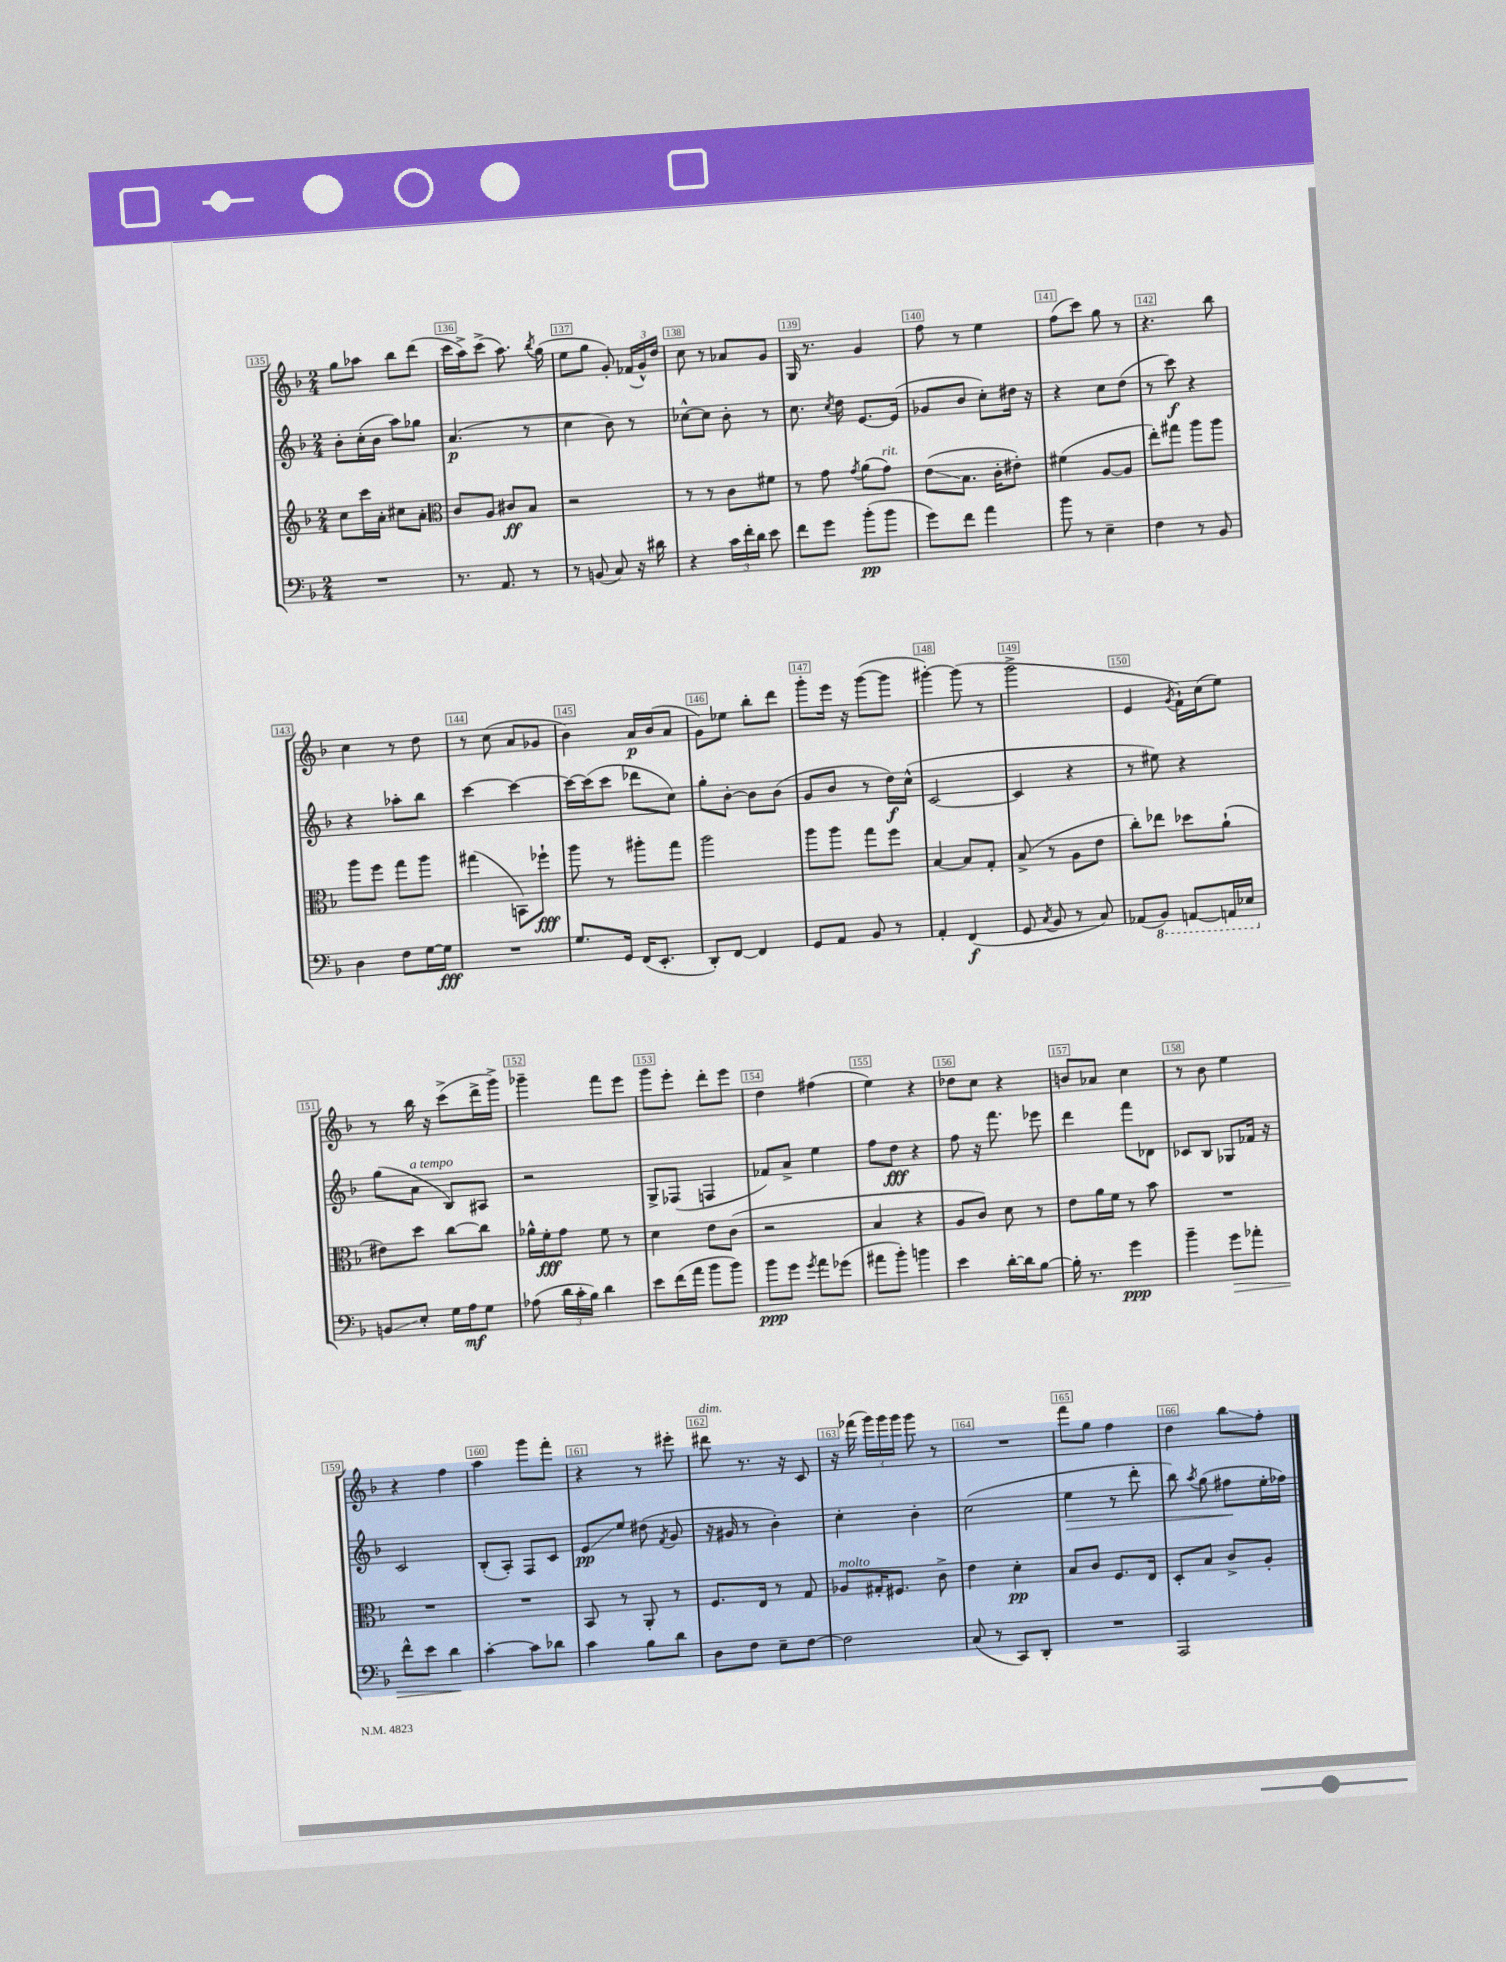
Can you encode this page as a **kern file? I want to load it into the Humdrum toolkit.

**kern	**kern	**kern	**kern
*staff4	*staff3	*staff2	*staff1
*clefF4	*clefG2	*clefG2	*clefG2
*k[b-]	*k[b-]	*k[b-]	*k[b-]
*M2/4	*M2/4	*M2/4	*M2/4
2r	8cc	8b-'	8gg
.	16ccc	(16cc'	8aa-
.	16a'	16b-	.
.	8cc#	8aa)	8bb-
.	8a'	8gg-	(8ddd
=	=	=	=
*	*clefC3	*	*
8.r	8c	(4.a	16ccc
.	.	.	16aa^)
.	8A	.	(8ccc^
8.AA	.	.	.
.	8c#	.	8.aa)
8r	8B-	8r	.
.	.	.	8qbb-
.	.	.	(16gg
=	=	=	=
8r	2r	4cc	8ee
(8BB	.	.	8gg
8C)	.	8b-)	8g')
16r	.	8r	(24f-
.	.	.	24g^^)
16d#	.	.	.
.	.	.	24dd
=	=	=	=
4r	8r	[8cc-^^	8cc
.	8r	8cc-]	8r
24c	8c	8b-'	8a-
24f'	.	.	.
24d	.	.	.
8e	8f#	8r	8g
=	=	=	=
8f	8r	8.cc	16G
.	.	.	8.r
8g	8g	.	.
.	.	8qcc	.
.	.	16dd	.
.	8qg	.	.
(8b-'	(8a	[8.e	4g
8b-	8g)	.	.
.	.	(16e]	.
=	=	=	=
8g)	(8e	8g-	8ff
8f	8.B-	8b-	8r
4a	.	8cc')	4ee
.	16c'	.	.
.	8e#')	16dd#	.
.	.	16r	.
=	=	=	=
8b-	(4f#	4r	(8ff
8r	.	.	8ccc)
4E~	[8A	8cc	8gg
.	8A]	(8dd	8r
=	=	=	=
4F	8ee')	8r	4.r
.	8gg#	8ccc)	.
8r	8aa	4r	.
8BB-	8aa	.	8bb-
=	=	=	=
4D	8aa	4r	4cc
.	8ff	.	.
8F	8gg	8aa-'	8r
[16G	8aa	8bb-	8dd
16G]	.	.	.
=	=	=	=
2r	(4gg#	[4ccc	8r
.	.	.	(8cc
.	8BB)	4ccc_	8a
.	8ff-`	.	8g-
=	=	=	=
8.G	8aa	16ccc_	4b-)
.	.	(16ccc]	.
.	8r	8ccc	.
16GG	.	.	.
(16FF	8aa#'	8ddd-	16a
8.EE'	.	.	(16b-
.	8gg	8cc)	8a
=	=	=	=
8DD')	2aa	8gg'	8g)
[8FF	.	[8b-'	8ee-
4FF]	.	8b-]	8bb-'
.	.	(8b-	8ddd
=	=	=	=
8GG	8aa	8g	8ggg'
8AA	8aa	8b-	16eee
.	.	.	16r
8BB-	8gg	8r	([8ggg
8r	8ff	16dd)	8ggg]
.	.	(16cc^^	.
=	=	=	=
4AA'	[4B-	[2c	[4ggg#')
(4FF	8B-]	.	(8ggg#]
.	8G'	.	8r
=	=	=	=
8GG	(8B-^	4c]	2ggg^
8qC	.	.	.
8BB-	8r	.	.
8r	8A	4r	.
8C)	8e	.	.
=	=	=	=
(8AA-	8cc')	8r	4e
8BBB-)	8ee-	8ee#)	.
.	.	.	8qg
[8AAA	8dd-	4r	16f`)
.	.	.	(16cc
16AAA]	(8a`	.	8ee)
16EE-	.	.	.
=	=	=	=
8BB	8e#)	(8gg	8r
8E'	8dd	8a	16bb-
.	.	.	16r
16G	[8cc	8B-)	(8ccc^
16A	.	.	.
8G	8cc]	8A#	16ddd^
.	.	.	16ggg^)
=	=	=	=
(8A-	16a-^^	2r	4ggg-~
.	16f'	.	.
24d	8g	.	.
24c'	.	.	.
24B-)	.	.	.
4d	8f	.	8fff
.	8r	.	8eee
=	=	=	=
8e	4d	8G^	8ggg
(16f	.	(8F-	8eee'
16a	.	.	.
8b-	8e	4F	8ddd'
8b-)	(8c	.	8eee
=	=	=	=
8b-	2r	8f-)	4dd
8g	.	8a^	.
8qg	.	.	.
8a	.	4ee	(4ff#
(8g-	.	.	.
=	=	=	=
8a#	4B-	8ff	4ee)
8b-')	.	8dd	.
4b	4r	4r	4r
=	=	=	=
4e	8A	8ff	8dd-
.	8c)	16r	8cc
.	.	8.fff	.
[16d'	8d	.	4r
16d]	.	.	.
[8B-	8r	8eee-	.
=	=	=	=
16B-']	8e	4ddd	8b
8.r	.	.	.
.	16a	.	8a-
.	16f	.	.
4g	8r	8fff	4cc
.	8b-	8d-	.
=	=	=	=
4b-~	2r	8c-	8r
.	.	8B-	8b-
8g	.	8G-	4ee
8a-'	.	16f-	.
.	.	16r	.
=	=	=	=
8f^^	2r	2c	4r
8e	.	.	.
4d	.	.	4ff
=	=	=	=
[4c'	2r	(8B-'	4aa
.	.	8A')	.
8c]	.	8F	8ggg
8d-	.	8c	8fff'
=	=	=	=
4c	8BB-	8e	4r
.	8r	8ee	.
8B-	8AA'	(8dd#	8r
.	.	8qf	.
8d	8r	8g	8eee#'
=	=	=	=
8D	8.F	16r	8ddd#
.	.	16g#	.
8F	.	8r	8.r
.	16E	.	.
8E~	8r	4b-')	.
.	.	.	16r
[8F	8G	.	8c
=	=	=	=
2F]	8A-	4cc'	16r
.	.	.	(16fff-
.	16G#'	.	24ggg)
.	.	.	24ggg
.	8.F#	.	.
.	.	.	24ggg
.	.	4b-'	8ggg
.	8c^	.	8r
=	=	=	=
(8C	4e	(2cc	2r
8r	.	.	.
8CC)	4d'	.	.
8DD'	.	.	.
=	=	=	=
2r	8B-	4ee	8fff
.	8c	.	8gg
.	8.F	8r	4ff
.	.	8ddd'	.
.	16E	.	.
=	=	=	=
2AAA	8D'	8bb-)	4dd
.	.	8qaa	.
.	8B-	(8gg	.
.	8c^	8ff#	8bb-
.	8A'	16ee'	8ff'
.	.	16ff-)	.
==	==	==	==
*-	*-	*-	*-
